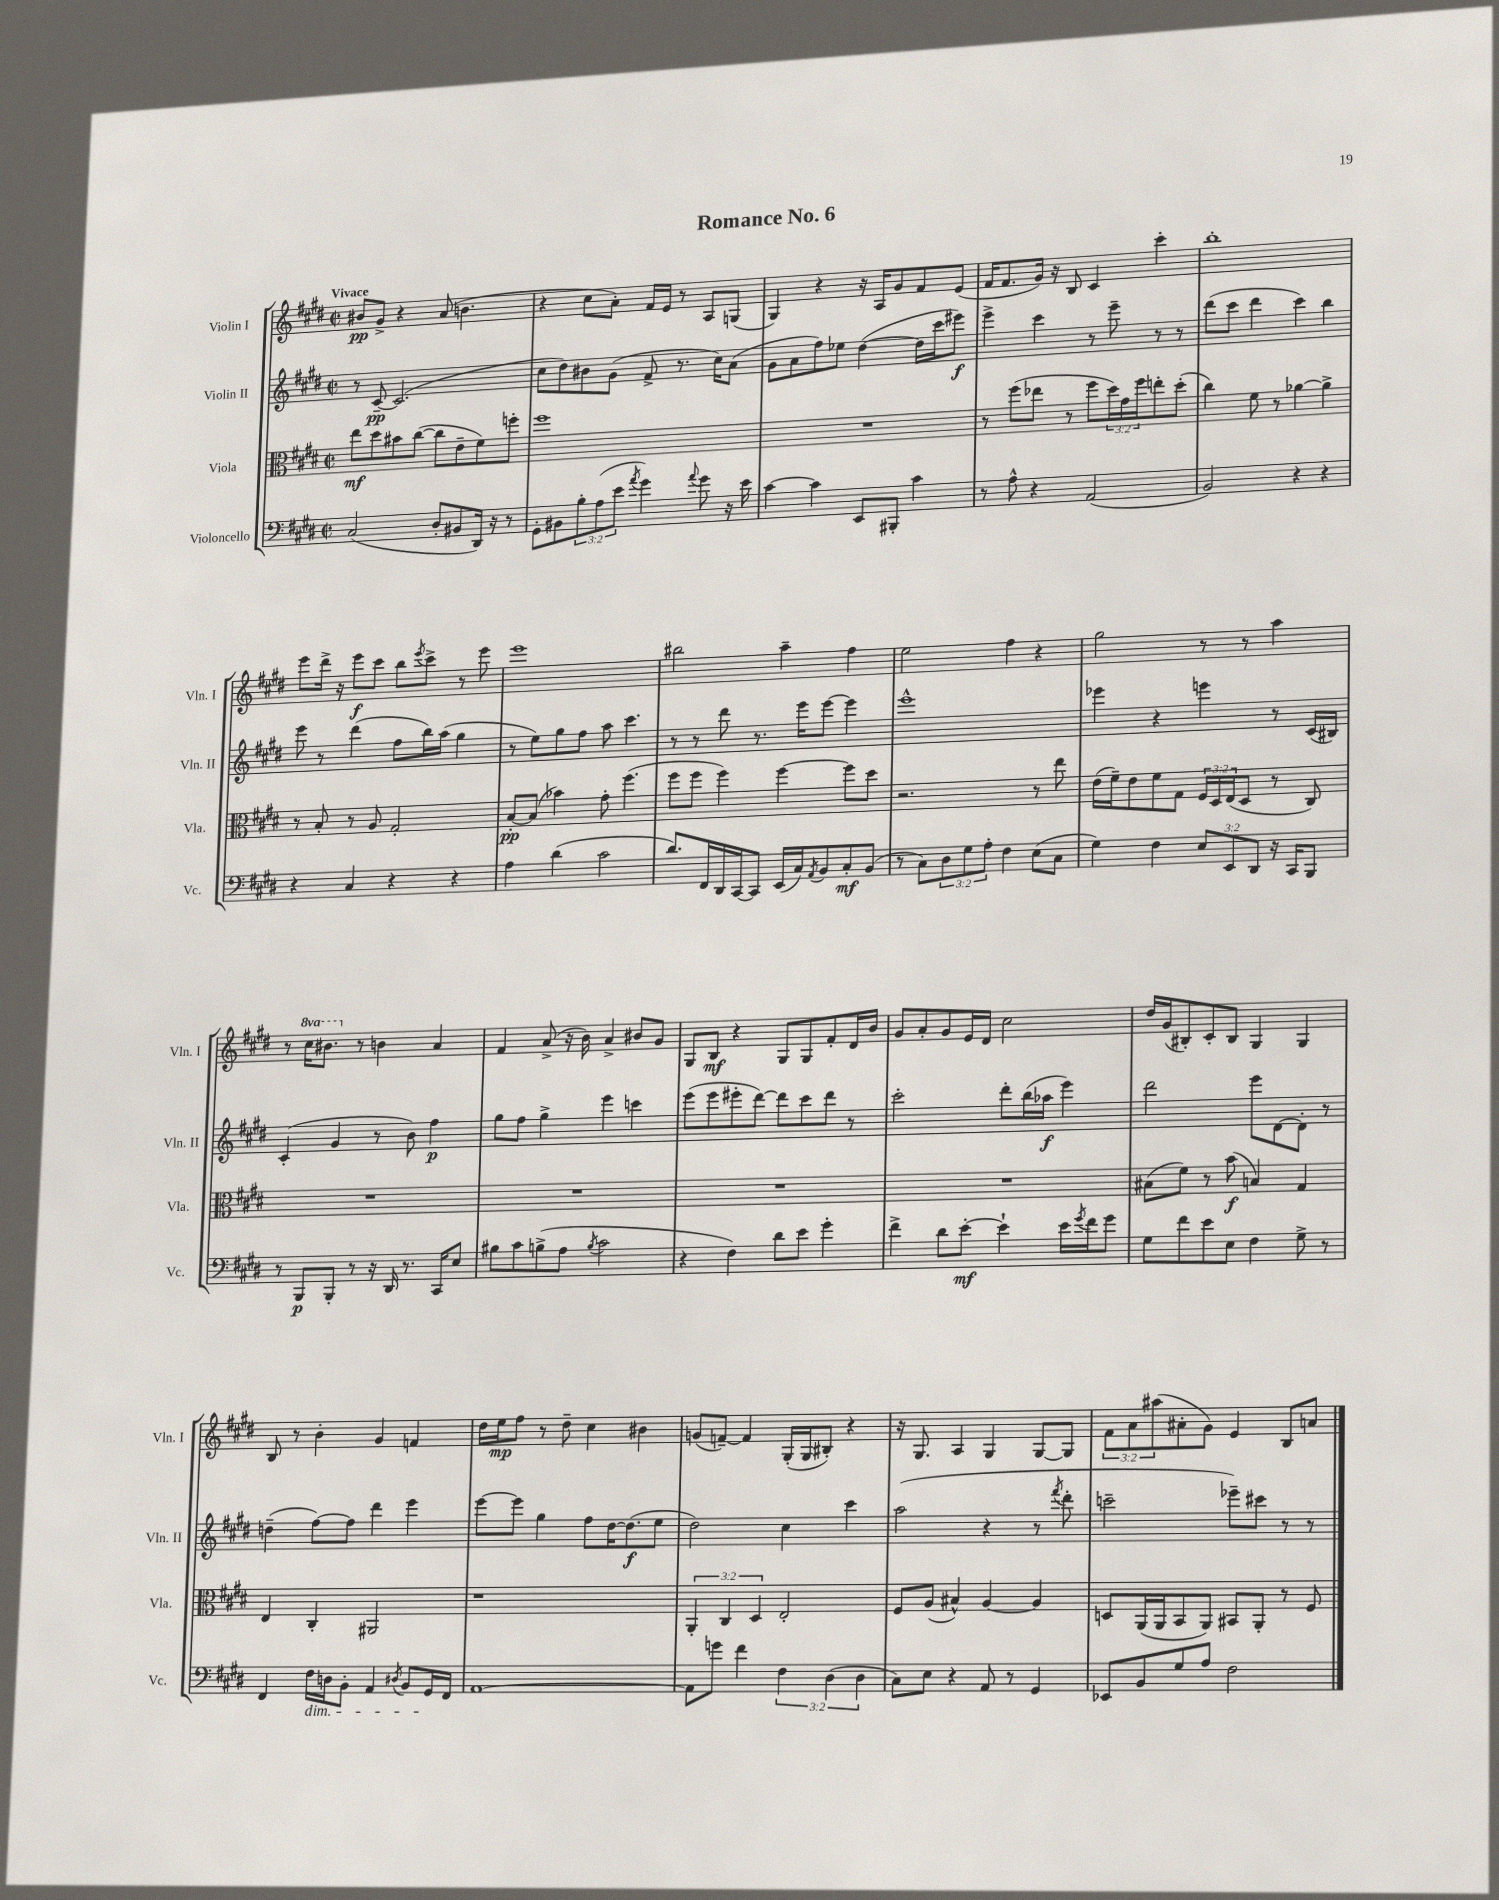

**kern	**kern	**kern	**kern
*staff4	*staff3	*staff2	*staff1
*clefF4	*clefC3	*clefG2	*clefG2
*k[f#c#g#d#]	*k[f#c#g#d#]	*k[f#c#g#d#]	*k[f#c#g#d#]
*M2/2	*M2/2	*M2/2	*M2/2
*met(c|)	*met(c|)	*met(c|)	*met(c|)
(2C#	8ee	8r	8b#
.	8dd#	[8c#~	8g#^
.	8b#	(2.c#]	4r
.	([8cc#	.	.
8D#'	8cc#]	.	(8a
8BB#	8e~	.	4.b
16DD#)	8f#)	.	.
16r	.	.	.
8r	8ff'	.	.
=	=	=	=
8GG#'	1ff#	8cc#	4r
8BB#	.	8dd#)	.
12B'	.	8b#	8cc#
(12A	.	.	.
.	.	(8g#	8a')
12e	.	.	.
8qa	.	.	.
4g#)	.	8f#^	16f#
.	.	.	16e
.	.	8.r	8r
8qqa	.	.	.
8g#	.	.	8A
.	.	16cc#)	.
16r	.	(8a	(8G
16e	.	.	.
=	=	=	=
[4c#	1r	8g#	4G#)
.	.	8a	.
4c#]	.	8ff#)	4r
.	.	8ee-	.
8EE	.	([4dd#	16r
.	.	.	16A
8BBB#'	.	.	8g#
4c#	.	16dd#]	8f#
.	.	16ccc#	.
.	.	8eee#)	(8e
=	=	=	=
8r	8r	4eee^	16f#
.	.	.	8.f#
8A^^	(8ff#	.	.
4r	8ee-	4ccc#	16g#)
.	.	.	16r
.	8r	.	8B
(2AA	8ff#	8r	4c#
.	24dd#)	8eee~	.
.	24g#	.	.
.	24ff#	.	.
.	8ee'	8r	4ccc#'
.	(8dd#'	8r	.
=	=	=	=
2BB)	4cc#)	(8ddd#	1bb'
.	.	8ccc#	.
.	8f#	4ddd#	.
.	8r	.	.
4r	[4a-	4ccc#)	.
4r	4a-^]	4bb	.
=	=	=	=
4r	8r	8eee	8eee
.	8B'	8r	16ddd#^
.	.	.	16r
4C#	8r	(4ddd#	8eee
.	8A	.	8ccc#
4r	2G#'	8ff#	8bb
.	.	.	8qeee
.	.	16bb)	8ccc#^
.	.	(16aa	.
4r	.	4gg#	8r
.	.	.	8eee
=	=	=	=
4A	[8B'	8r	1eee
.	(8B]	8ee)	.
(4d#	4b-)	8gg#	.
.	.	8ff#	.
2c#	8g#'	8aa	.
.	(4.ff#	4.ccc#	.
=	=	=	=
8.d#)	8ff#	8r	2bb#
.	8ff#	8r	.
16FF#	.	.	.
16DD#	4ff#)	8ddd#	.
[16CC#	.	.	.
8CC#]	.	8.r	.
(16EE	[4ff#	.	4aa~
16C#)	.	16eee	.
8qAA	.	.	.
8BB	.	[8eee	.
8C#'	8ff#]	4eee]	4ff#
(8BB	8dd#	.	.
=	=	=	=
8r	2.r	1eee^^	2ee
8C#)	.	.	.
12D#	.	.	.
12G#	.	.	.
12A'	.	.	.
4F#	.	.	4ff#
(8E	8r	.	4r
8C#	8ee	.	.
=	=	=	=
4G#)	(16e	4eee-	2gg#
.	16f#~)	.	.
.	8e	.	.
4F#	8f#	4r	.
.	8G#	.	.
12E	24F#	4eee	8r
.	24D#	.	.
12EE	(24E	.	.
.	8D#	.	8r
12DD#	.	.	.
16r	8r	8r	4aa
16CC#	.	.	.
8BBB	8C#)	(16c#	.
.	.	16B#)	.
=	=	=	=
8r	1r	(4c#'	8r
8BBB	.	.	16ccc#
.	.	.	8.bb#
8BBB'	.	4g#	.
8r	.	.	8r
16r	.	8r	4b
16DD#	.	.	.
8.r	.	8b)	.
.	.	4ff#	4a
16CC#	.	.	.
8E	.	.	.
=	=	=	=
8B#	1r	8gg#	4f#
8c#	.	8ff#	.
(8B^	.	4gg#^	(8a^
8A	.	.	16r
.	.	.	16b)
8qB	.	.	.
2c#	.	4eee	4a^
.	.	4ccc	8b#
.	.	.	8g#
=	=	=	=
4r	1r	(8eee	8G#
.	.	8eee	8B
4F#)	.	8eee#'	4r
.	.	[8ddd#)	.
8d#	.	8ddd#]	8G#
8e	.	8ccc#	8G#
4g#'	.	8ddd#	8f#'
.	.	8r	16d#
.	.	.	16b
=	=	=	=
4f#^	1r	2ccc#'	8g#
.	.	.	8a'
8d#	.	.	8g#
[8e'	.	.	16e
.	.	.	16d#
4e`]	.	8ddd#'	2cc#
.	.	(16bb	.
.	.	16aa-	.
16e	.	4eee)	.
8qg#	.	.	.
16f#	.	.	.
8g#	.	.	.
=	=	=	=
8G#	(8B#	2ddd#	16dd#
.	.	.	(16g#
8f#	8f#)	.	8B#')
8e	8r	.	8c#'
8E	(8b	.	8B#
4F#	4B)	8eee	4G#
.	.	[8d#	.
8G#^	4G#	8d#']	4G#
8r	.	8r	.
=	=	=	=
4FF#	4E	(4dd~	8B
.	.	.	8r
16F#	4C#'	[8ff#)	4b'
16D	.	.	.
8BB'	.	8ff#]	.
4AA	2AA#	4ddd#	4g#
8qD#	.	.	.
8BB	.	4eee	4f
16GG#	.	.	.
16FF#	.	.	.
=	=	=	=
[1AA	1r	[8eee	16dd#
.	.	.	16ee
.	.	8eee]	8ff#
.	.	4gg#	8r
.	.	.	8dd#~
.	.	8ff#	4cc#
.	.	[16dd#	.
.	.	(8.dd#]	.
.	.	.	4b#
.	.	8ee	.
=	=	=	=
8AA]	6AA'	2dd#)	(8g
8g	.	.	[8f~)
.	6C#	.	.
4f#	.	.	4f]
.	6D#	.	.
6F#	2E'	4cc#	(16G#'
.	.	.	16G#
.	.	.	8B#')
(6D#	.	.	.
.	.	4ccc#	4r
6D#	.	.	.
=	=	=	=
8C#)	8F#	(2aa	16r
.	.	.	8.G#
8E	(8A	.	.
4r	4B#^^)	.	4A
8AA	[4A	4r	4G#
8r	.	.	.
4GG#	4A]	8r	[8G#
.	.	8qfff#	.
.	.	8ddd#'	8G#]
=	=	=	=
8EE-	8D	2ccc~	12f#
.	.	.	12a
8BB	(16AA	.	.
.	.	.	(12aa#
.	16AA	.	.
8G#	8BB	.	8a#'
8A	8AA)	.	8g#)
2F#	8BB#	8eee-~)	4e
.	8AA'	8ccc#	.
.	8r	8r	8B
.	8F#	8r	8a
==	==	==	==
*-	*-	*-	*-
